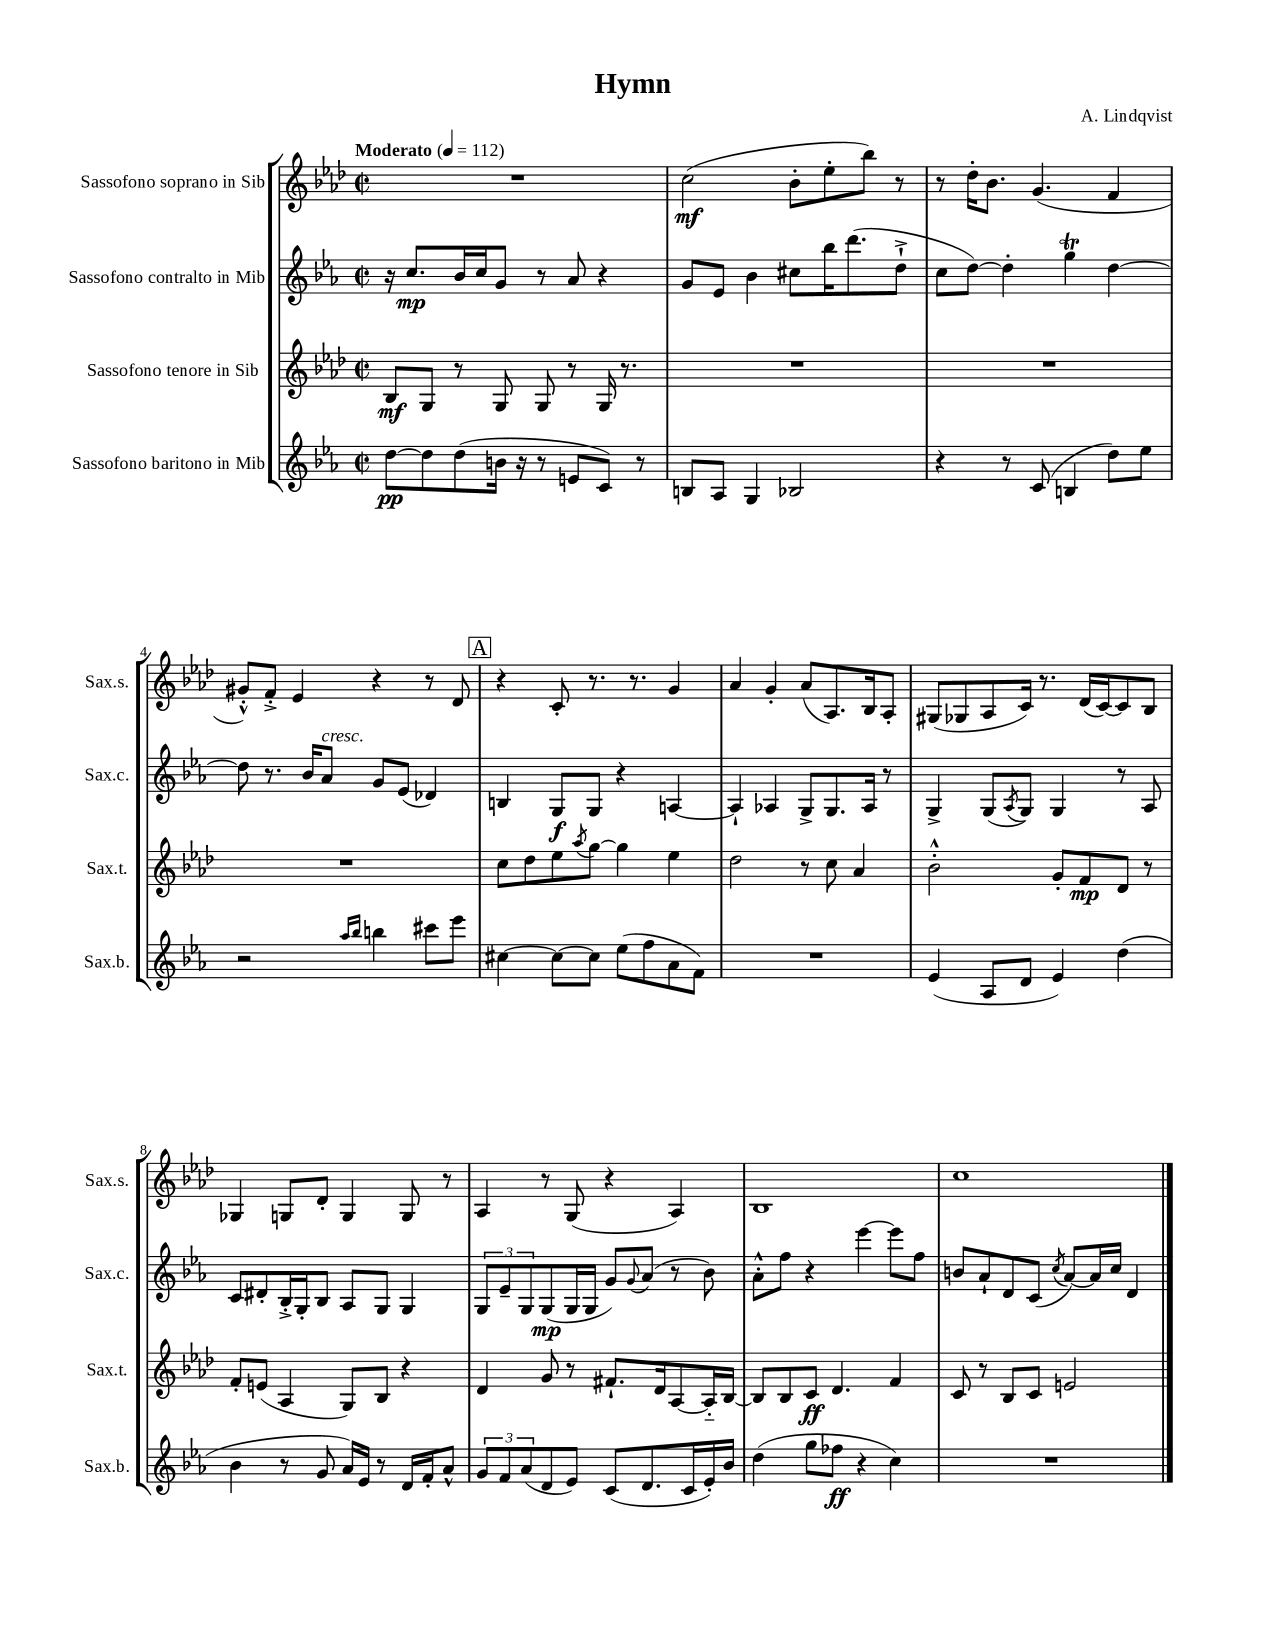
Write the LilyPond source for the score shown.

\header { title = "Hymn" composer = "A. Lindqvist" }
<<
\new StaffGroup <<
\new Staff = "s0" \with { instrumentName = "Sassofono soprano in Sib" shortInstrumentName = "Sax.s." } {
    \clef treble \key aes \major \defaultTimeSignature \time 2/2 \tempo "Moderato" 4 = 112
    R1 |
    c''2\mf( bes'8-. ees''8-. bes''8) r8 |
    r8 des''16-. bes'8. g'4.( f'4 |
    gis'8-.-^) f'8-.-> ees'4 r4 r8 des'8 |
    \mark \markup { \box "A" } r4 c'8-. r8. r8. g'4 |
    aes'4 g'4-. aes'8( aes8.) bes16 aes8-. |
    gis8( ges8 aes8 c'16) r8. des'16( c'16~) c'8 bes8 |
    ges4 g8 des'8-. g4 g8 r8 |
    aes4 r8 g8( r4 aes4) |
    bes1 |
    c''1 \bar "|." |
}
\new Staff = "s1" \with { instrumentName = "Sassofono contralto in Mib" shortInstrumentName = "Sax.c." } {
    \clef treble \key ees \major \defaultTimeSignature \time 2/2
    r16 c''8.\mp bes'16 c''16 g'8 r8 aes'8 r4 |
    g'8 ees'8 bes'4 cis''8 bes''16 d'''8.( d''8-!-> |
    c''8 d''8~) d''4-. g''4\trill d''4~ |
    d''8 r8. bes'16 aes'8^\markup { \italic "cresc." } g'8 ees'8( des'4) |
    \mark \markup { \box "A" } b4 g8\f g8 r4 a4~ |
    a4-! aes4 g8-> g8. aes16 r8 |
    g4-> g8( \acciaccatura { aes8 } g8) g4 r8 aes8 |
    c'8 dis'8-. bes16-.-> g16-. bes8 aes8 g8 g4 |
    \tuplet 3/2 { g8 ees'8-- g8 } g8\mp( g16 g16 g'8) \appoggiatura { g'8 } aes'8( r8 bes'8) |
    aes'8-.-^ f''8 r4 ees'''4~ ees'''8 f''8 |
    b'8 aes'8-! d'8 c'8( \acciaccatura { c''8 } aes'8~) aes'16 c''16 d'4 \bar "|." |
}
\new Staff = "s2" \with { instrumentName = "Sassofono tenore in Sib" shortInstrumentName = "Sax.t." } {
    \clef treble \key aes \major \defaultTimeSignature \time 2/2
    bes8\mf g8 r8 g8 g8 r8 g16 r8. |
    R1 |
    R1 |
    R1 |
    \mark \markup { \box "A" } c''8 des''8 ees''8 \acciaccatura { aes''8 } g''8~ g''4 ees''4 |
    des''2 r8 c''8 aes'4 |
    bes'2-.-^ g'8-. f'8\mp des'8 r8 |
    f'8-. e'8( aes4 g8) bes8 r4 |
    des'4 g'8 r8 fis'8.-! des'16 aes8~ aes16-_ bes16~ |
    bes8 bes8 c'8\ff des'4. f'4 |
    c'8 r8 bes8 c'8 e'2 \bar "|." |
}
\new Staff = "s3" \with { instrumentName = "Sassofono baritono in Mib" shortInstrumentName = "Sax.b." } {
    \clef treble \key ees \major \defaultTimeSignature \time 2/2
    d''8~\pp d''8 d''8( b'16 r16 r8 e'8 c'8) r8 |
    b8 aes8 g4 bes2 |
    r4 r8 c'8( b4 d''8) ees''8 |
    r2 \grace { aes''16 bes''16 } b''4 cis'''8 ees'''8 |
    \mark \markup { \box "A" } cis''4~ cis''8~ cis''8 ees''8( f''8 aes'8 f'8) |
    R1 |
    ees'4( aes8 d'8 ees'4) d''4( |
    bes'4 r8 g'8 aes'16) ees'16 r8 d'16 f'16-. aes'8-^ |
    \tuplet 3/2 { g'8 f'8 aes'8( } d'8 ees'8) c'8( d'8. c'16 ees'16-.) bes'16 |
    d''4( g''8 fes''8\ff r4 c''4) |
    R1 \bar "|." |
}
>>
>>
